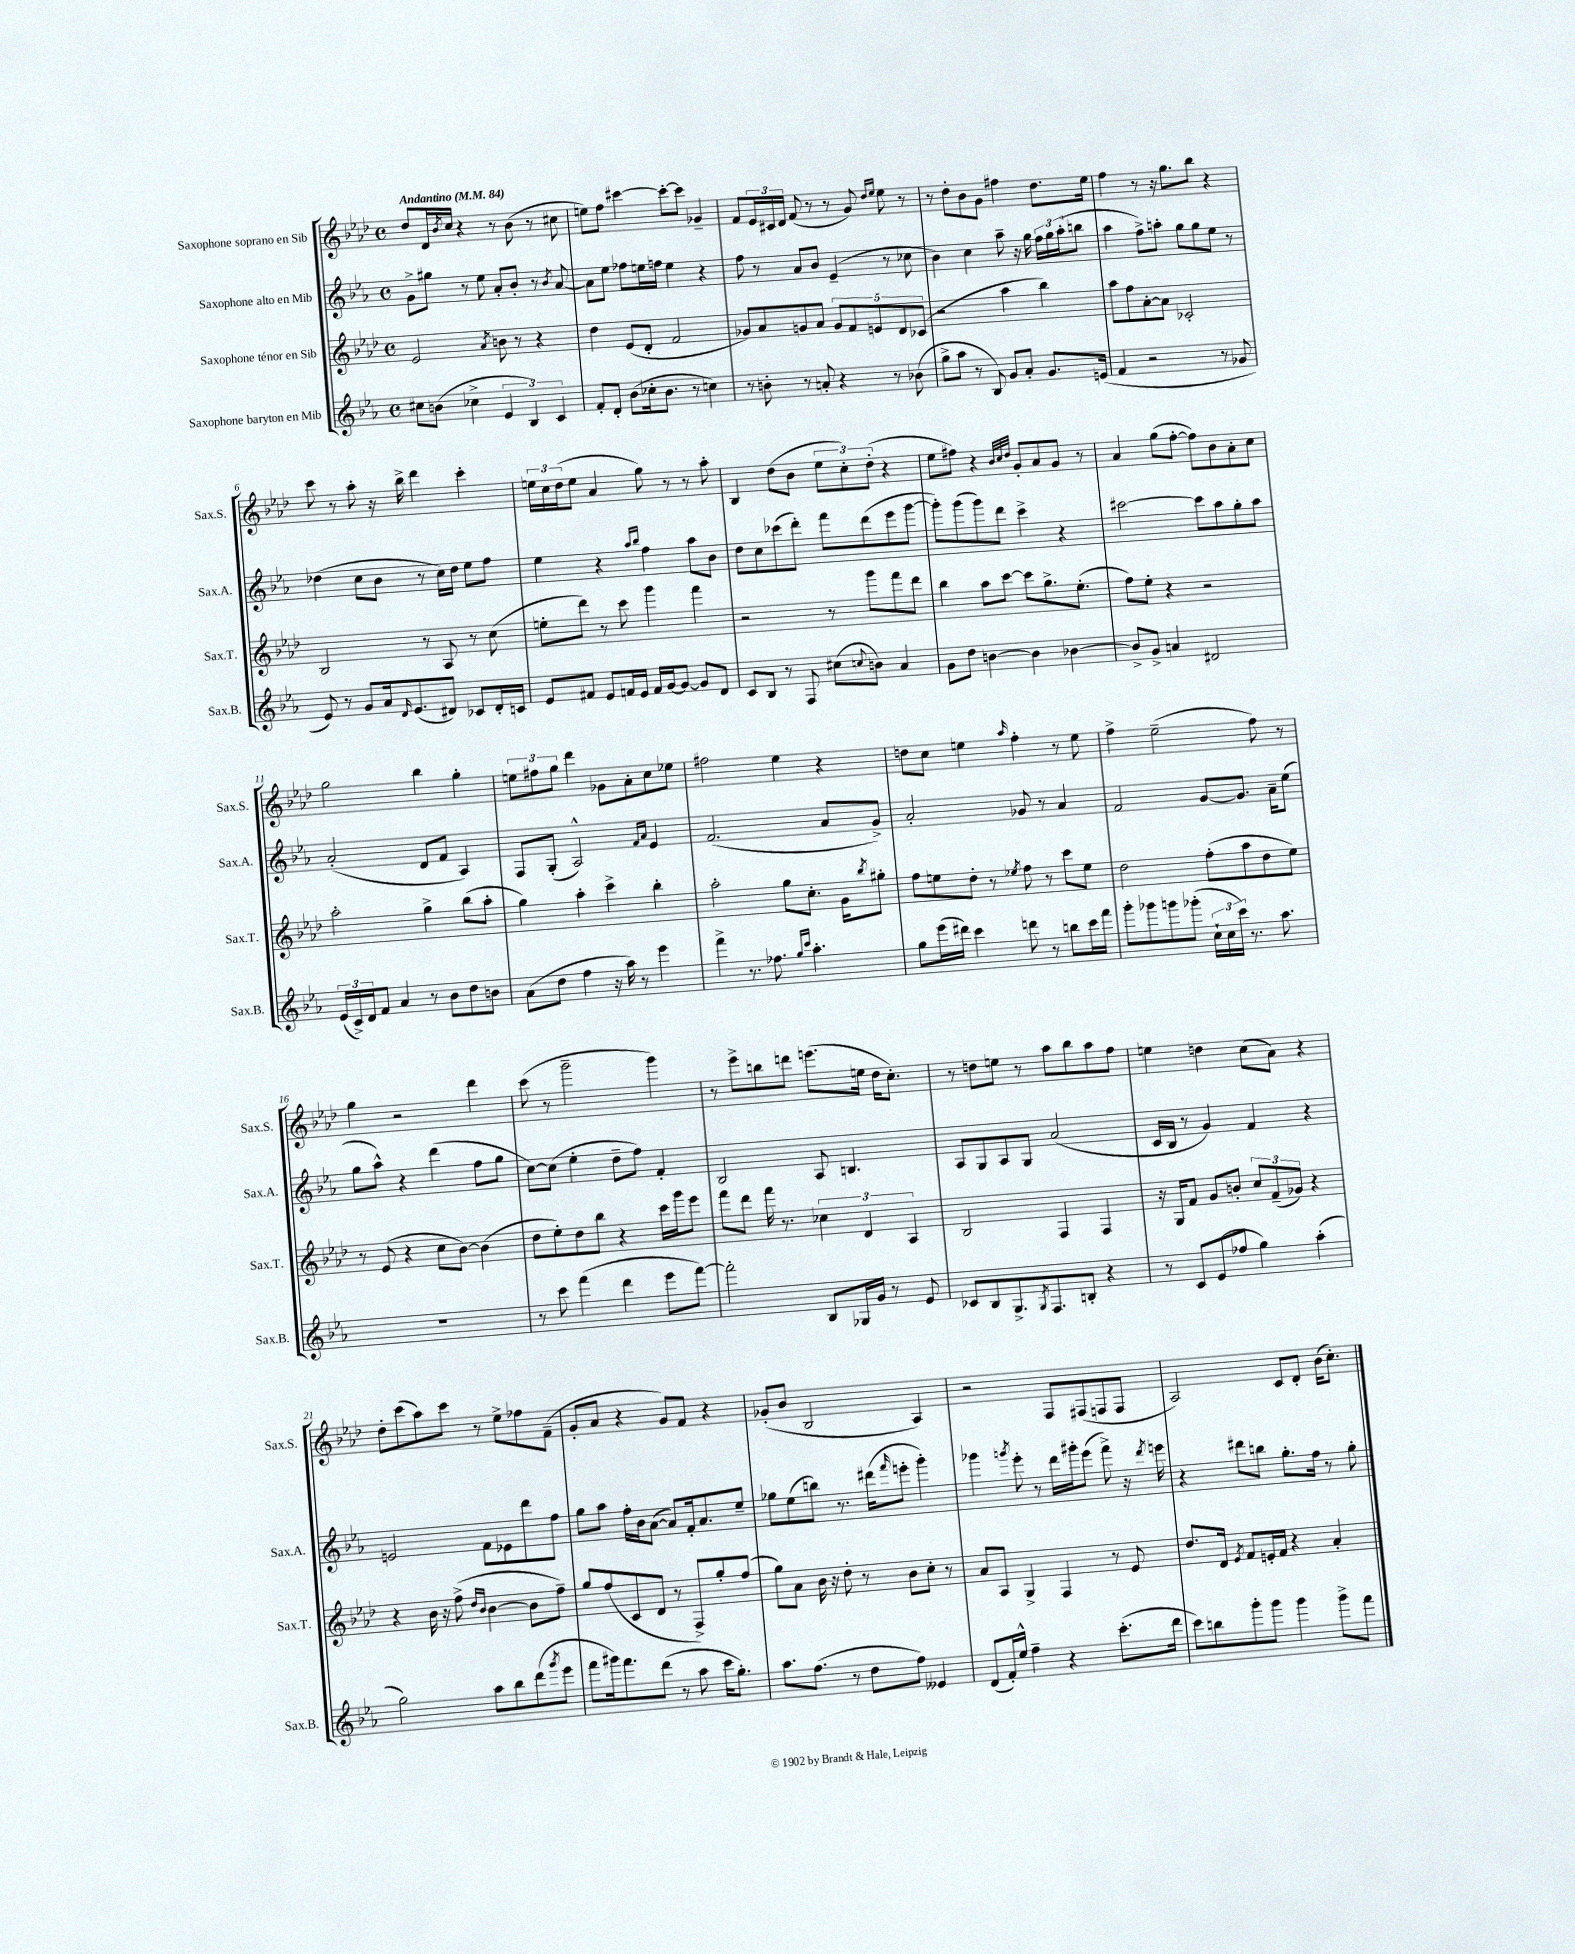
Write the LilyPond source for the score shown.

<<
\new StaffGroup <<
\new Staff = "s0" \with { instrumentName = "Saxophone soprano en Sib" shortInstrumentName = "Sax.S." } {
    \clef treble \key aes \major \defaultTimeSignature \time 4/4 \tempo "Andantino" 4 = 84
    des''8 des'16 \acciaccatura { bes'8 } c''16 r4 r8 bes'8( r8 cis''8 |
    e''8) f''8 cis'''4~ cis'''8~-. cis'''8 ges'4-- |
    f'8 \tuplet 3/2 { ees'16 cis'16 des'16 } f'8( r8 r8 g'8) \grace { des''16 ees''16 } ees''8 r8 |
    r8 des''8-. bes'8 g'8 fis''4 des''8. ees''16 |
    f''4 r8 r16 g''8. bes''8 r4 |
    c'''8 r8 aes''8-. r16 bes''16-> des'''4 c'''4-. |
    \tuplet 3/2 { e''16 c''16 des''16( } e''8 aes'4 g''8) r8 r8 aes''8-. |
    bes4 des''8( bes'8 \tuplet 3/2 { ees''8 c''8-.) des''8-.( } r4 |
    ees''8 fis''8) r4 \grace { bes'32 c''32 des''32 } g'8-. aes'8 g'8 r8 |
    aes'4 g''8( f''8~-. f''8) bes'8 aes'8-. c''8 |
    g''2 bes''4 g''4-. |
    \tuplet 3/2 { e''8 fis''8 g''8 } des'''4 ges'8 aes'8-. c''8 ees''8 |
    fis''2 ees''4 r4 |
    d''8 c''8 e''4 \grace { aes''16 } f''4-. r8 e''8 |
    f''4-> ees''2--( f''8) r8 |
    g''4 r2 des'''4 |
    c'''8( r8 g'''2-- g'''4) |
    r8 ees'''8-> b''8 d'''8 e'''8.( e''16 des''16 c''8.-.) |
    r8 d''8 e''8 r8 aes''8 bes''8 aes''8 f''8 |
    e''4 d''4 c''8( aes'8) r4 |
    des''8-. c'''8( aes''8) c'''8 r8 ees''8-> fes''8 f'8--( |
    g'8-. aes'8 r4 g'8) f'8 r4 |
    ges'8-.( bes'8 bes2 aes4) |
    r2 f8 fis8( f8 f8 |
    aes2) c'8 des'8-. bes'16( c''8.-.) \bar "|." |
}
\new Staff = "s1" \with { instrumentName = "Saxophone alto en Mib" shortInstrumentName = "Sax.A." } {
    \clef treble \key ees \major \defaultTimeSignature \time 4/4
    g'8-> gis''8 r8 ees''8 aes'8-. bes'8-. r8 \acciaccatura { bes'8 } aes'8~ |
    aes'8 ees''8 fes''8 e''16 f''16 e''4 r4 |
    f''8 r8 aes'8 bes'8 ees'4--( r8 ces''8 |
    bes'4) c''4 aes''8-- r16 g''16 \tuplet 3/2 { f''16 g''16 aes''16-.( } b''8 |
    aes''4 f''8->) a''8-. g''8 g''8 ees''8 r8 |
    des''4( c''8 bes'8 r8 c''16) des''16 ees''8 f''8 |
    ees''4 r4 \grace { aes''16 bes''16 } f''4 aes''8 bes'8 |
    d''8 c''8 ces'''8( d'''8-.) f'''8 d'''8( ees'''8 g'''8~ |
    g'''8-.) g'''8( g'''8) d'''8 c'''4-> r4 |
    cis'''2~ cis'''8 aes''8 g''8-. aes''8 |
    aes'2-.( d'8 f'8 aes4) |
    f8 g8-.( aes2-^) \grace { f'16 aes'16 } ees'4 |
    f'2.( aes'8 g'8->) |
    aes'2-. ges'8 r8 aes'4 |
    f'2 g'8~ g'8. aes'16-- ees''8( |
    g''8 aes''8-^) r4 d'''4( f''8 g''8 |
    c''8~) c''8( ees''4-. d''8-- f''8) f'4-. |
    bes2 aes8 b4. |
    aes8 g8 aes8 g8 aes'2( |
    c'16 bes16 r8 g'4) f'4 r4 |
    e'2 f'8 ees'8 d'''8 f''8 |
    g''8 aes''8 f''16-. bes'16 aes'8~( aes'8) f'16-. aes'8. ees''8-- |
    ges''8 ees''8( b''8) r8. dis'''16( \grace { f'''16 } e'''8-. g'''4-.) |
    ges'''4 \acciaccatura { g'''8 } ees'''8-. r8 d'''16 gis'''16-. ees'''8( f'''8->) r16 \acciaccatura { d'''8 } e'''16 |
    r4 dis'''8 b''8 g''8.-. f''16 r8 g''8-. \bar "|." |
}
\new Staff = "s2" \with { instrumentName = "Saxophone ténor en Sib" shortInstrumentName = "Sax.T." } {
    \clef treble \key aes \major \defaultTimeSignature \time 4/4
    ees'2 \acciaccatura { aes'8 } b'8 r8 r4 |
    des''4 ees'8( des'8-. f'2 |
    ges'8) aes'8 g'8 aes'8 \tuplet 5/4 { g'8 f'8 e'8 des'8 ces'8( } |
    r2 aes''4 bes''4) |
    aes''8 f''8 aes'8~-. aes'8 ces'2-. |
    bes2 r8 aes8 r8 c''8( |
    e''8-. des'''8) r8 c'''8 g'''4 f'''4 |
    r2 r8 g'''8 f'''8 des'''8 |
    bes''4 aes''8 c'''8~ c'''8 g''8.-> ees''8.-.( |
    f''8) ees''8-. r4 r2 |
    aes''2-. g''4-> bes''8( aes''8-. |
    g''4) aes''4-. c'''4-> bes''4-. |
    aes''2-. g''8 c''8.-. g'16 \acciaccatura { bes''8 } gis''8-. |
    f''8 e''8 des''8-. r8 \acciaccatura { ees''8 } f''8 r8 c'''8 ees''8 |
    des''2 f''8-.( aes''8 des''8 ees''8) |
    r8 ees'8( r4 c''8 bes'8~) bes'4( |
    des''8 ees''8-.) des''8 bes''8 r4 c'''16 g'''16 ees'''8 |
    f'''8 des'''8 f'''16 r8. \tuplet 3/2 { ces''4 des'4 aes4 } |
    bes2 f4 f4 |
    r16 g16 f'8 g'8 b'8-. \tuplet 3/2 { c''8 f'8--( ges'8) } r4 |
    r4 bes'16 r16 f''8->( \grace { des''16 bes'16 } bes'4~ bes'8 f''8--) |
    g''8 f''8( c'8 des'8 r8 f8->) g''8-. f''8( |
    g''8) aes'8 bes'16 r16 des''8-. r8 bes'8 c''8-. r8 |
    aes'8 aes8 g4-> f4 r8 ees'8 |
    des''8. des'16 \acciaccatura { ees'8 } f'8 e'16-. f'16 r4 aes'4-. \bar "|." |
}
\new Staff = "s3" \with { instrumentName = "Saxophone baryton en Mib" shortInstrumentName = "Sax.B." } {
    \clef treble \key ees \major \defaultTimeSignature \time 4/4
    cis''8 b'8( ces''4-> \tuplet 3/2 { ees'4 bes4) c'4 } |
    f'8-. d'8-. bes'8( ces''16-. bes'8. r8 c''4) |
    r8 b'8-. r8 a'8-. r4 r8 bes'8( |
    g''8-> aes''8 r8 bes8) g'8 aes'8-. g'8. e'16( |
    f'4 r2 r8 ges'8 |
    ees'8) r8 g'8 aes'16 \grace { d'16 } ees'8.( dis'8) ces'8 dis'16-. c'16 |
    ees'8 fis'8 ees'8 f'16 ees'16 f'16 g'16~ g'8~ g'8 d'8 |
    c'8 bes8 r8 f8 cis''8( \appoggiatura { c''8 } b'8) aes'4 |
    g'8 d''8 b'4~ b'4 bes'4~ |
    bes'8-> g'8-> a'4 dis'2 |
    \tuplet 3/2 { ees'16( c'16->) d'16 } f'8 aes'4 r8 bes'8 d''8 b'8 |
    aes'8( d''8 f''4 r16 aes''16) r8 ees'''4 |
    f'''4-> r8. fes''8. \grace { g''16 c'''16 } aes''4.-. |
    g''8 ees'''16( dis'''16) c'''4 d'''8 r8 b''8 c'''16 f'''16 |
    g'''8-. ges'''8 g'''8 ges'''8-.( \tuplet 3/2 { c''16-! c''16 c'''16) } r8. aes''8. |
    R1 |
    r8 c'''8 f'''4( d'''4 ees'''8 f'''8~) |
    f'''2-. bes8 ges16 g'16 r8 ees'8 |
    ces'8 bes8 g8.-> \acciaccatura { g8 } f8. b8-. r4 |
    r8 c'8 ees'8( fes''8 g''4) aes''4-.( |
    g''2) aes''8 bes''8 d'''8( \acciaccatura { g'''8 } ees'''8 |
    f'''8 gis'''16) f'''8. d'''8( r8 aes''8 c'''16 g''8.-.) |
    aes''8. f''8.( r8 d''8 f''8) eeses'4 |
    d'8( f'16-.) ees''16-^ f''4-- r4 c'''8.-.( d'''16 |
    c'''8) b''8 g'''8-. g'''8 g'''4 g'''8-> f'''8 \bar "|." |
}
>>
>>
